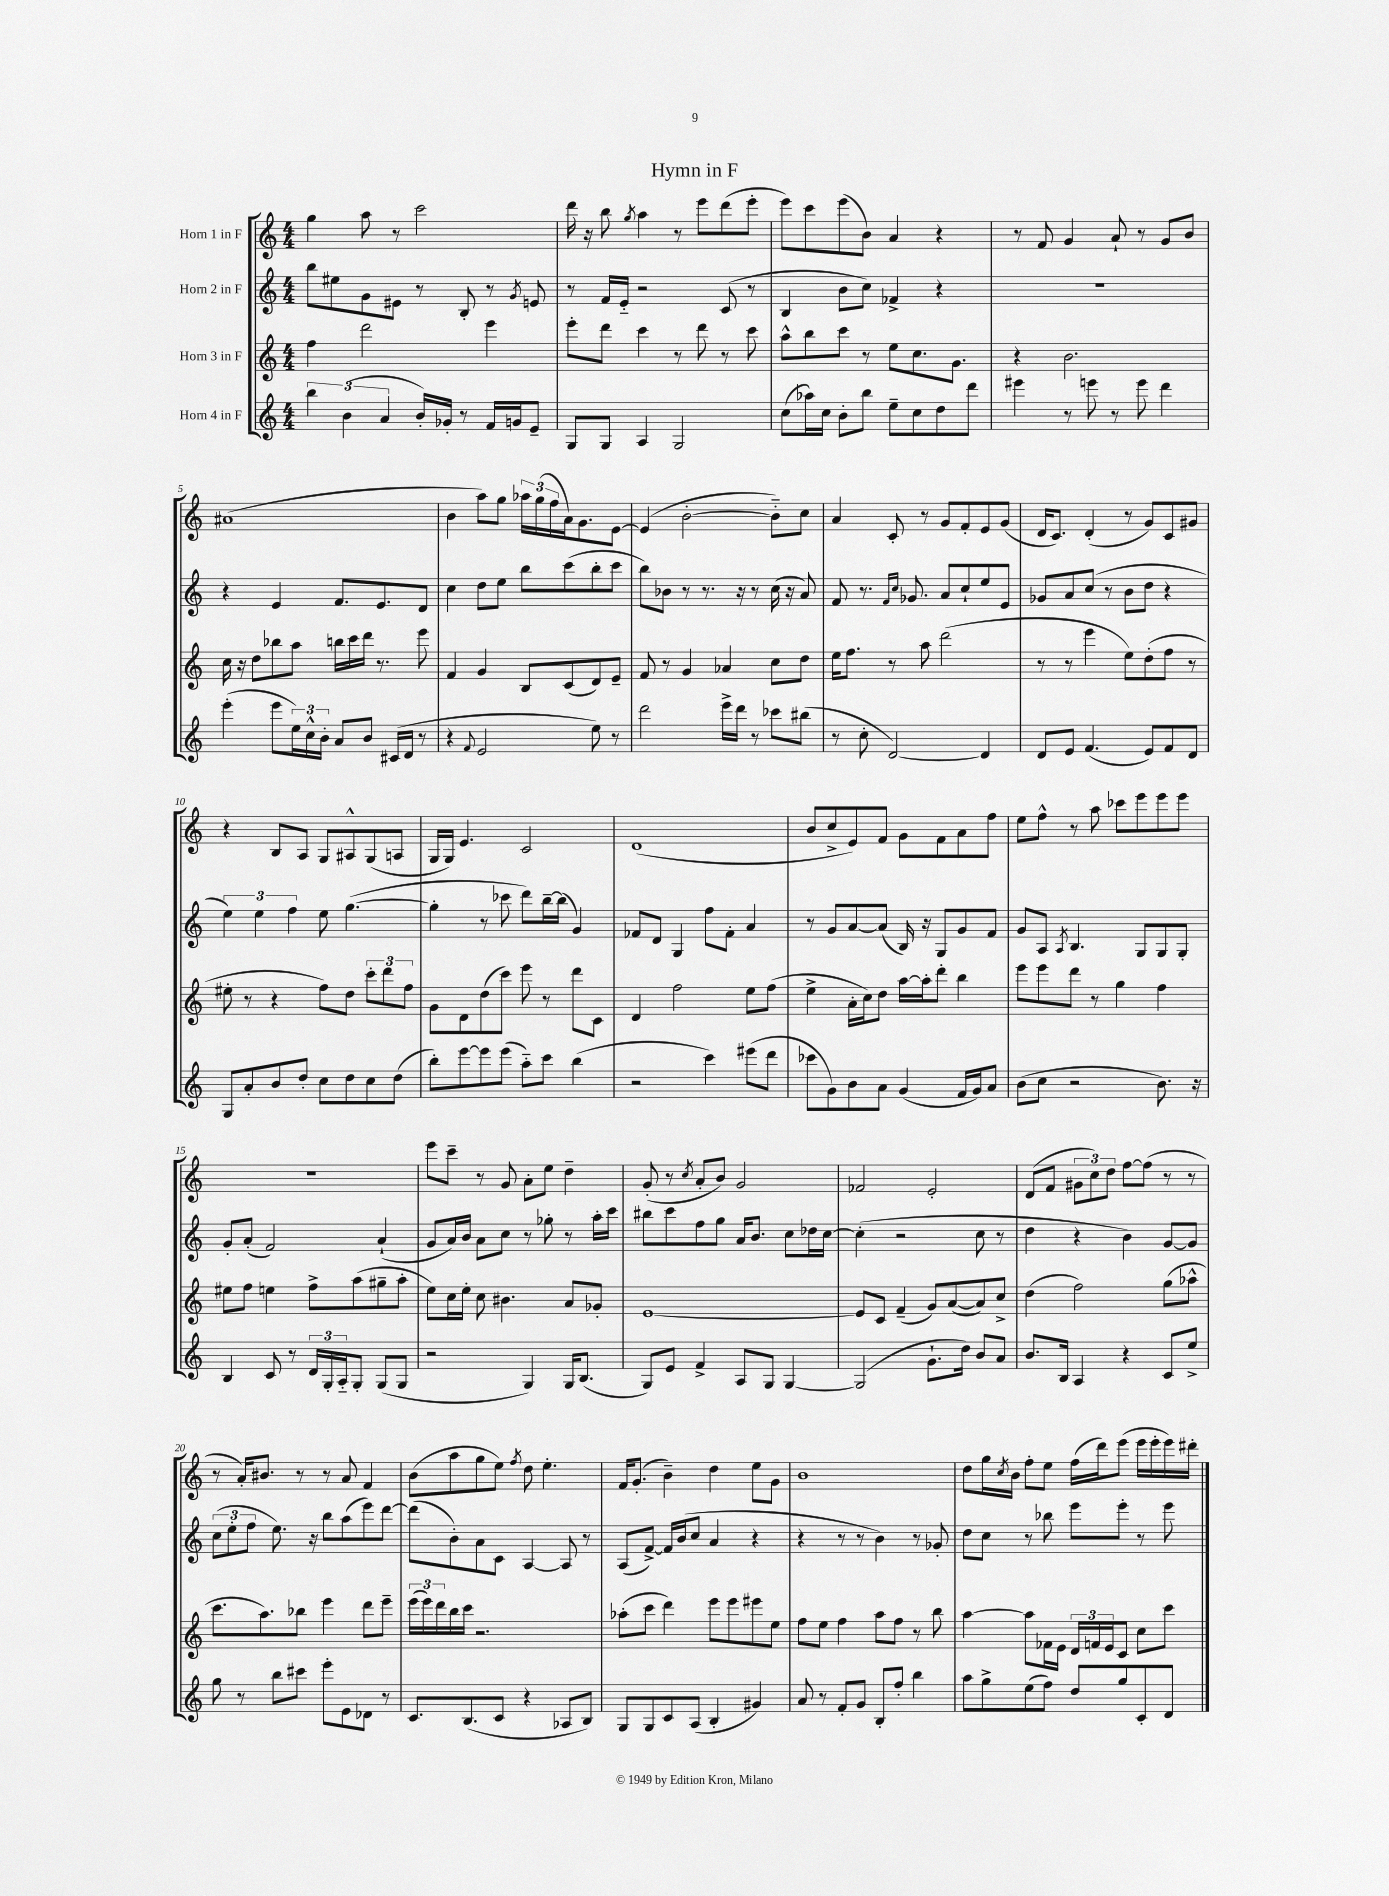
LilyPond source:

\header { title = "Hymn in F" }
<<
\new StaffGroup <<
\new Staff = "s0" \with { instrumentName = "Horn 1 in F" } {
    \clef treble \key c \major \numericTimeSignature \time 4/4
    g''4 a''8 r8 c'''2 |
    d'''16 r16 b''8 \acciaccatura { g''8 } a''4 r8 e'''8 d'''8( e'''8-. |
    e'''8) c'''8 e'''8( b'8) a'4 r4 |
    r8 f'8 g'4 a'8-! r8 g'8 b'8 |
    ais'1( |
    b'4 a''8) g''8 \tuplet 3/2 { aes''16 g''16( f''16 } a'16) g'8. e'8~ |
    e'4( b'2~-. b'8-_) c''8 |
    a'4 c'8-. r8 g'8 f'8-. e'8 g'8( |
    d'16 c'8.) d'4-.( r8 g'8) c'8 gis'8 |
    r4 b8 a8 g8 ais8-^ g8( a8 |
    g16 g16) e'4. c'2 |
    d'1( |
    b'8 c''8-> e'8) f'8 g'8 f'8 a'8 f''8 |
    e''8 f''8-^ r8 a''8 ces'''8 e'''8 e'''8 e'''8 |
    R1 |
    e'''8 c'''8-- r8 g'8 a'8-. e''8 d''4-- |
    g'8-.( r8 \acciaccatura { c''8 } a'8-. b'8) g'2 |
    fes'2 e'2-. |
    d'8( f'8 \tuplet 3/2 { gis'8 c''8) d''8 } f''8~ f''8( r8 r8 |
    r8 a'16-.) bis'8. r8 r8 a'8 f'4 |
    b'8( a''8 g''8 e''8) \acciaccatura { f''8 } d''8 e''4.-. |
    f'16 g'8.-.( b'4--) d''4 e''8 g'8 |
    b'1 |
    d''8 g''16 \acciaccatura { c''8 } b'16 f''8-. e''8 f''16( d'''16) e'''8( e'''16 e'''16-. e'''16) dis'''16-. \bar "|." |
}
\new Staff = "s1" \with { instrumentName = "Horn 2 in F" } {
    \clef treble \key c \major \numericTimeSignature \time 4/4
    b''8 eis''8 g'8 eis'8 r8 b8-. r8 \acciaccatura { g'8 } e'8 |
    r8 f'16 e'16-_ r2 c'8( r8 |
    b4 b'8 c''8) fes'4-> r4 |
    R1 |
    r4 e'4 f'8. e'8. d'8 |
    c''4 d''8 e''8 b''8 c'''8( b''8-. c'''8 |
    b''8) bes'8 r8 r8. r16 r8 c''16( r16 a'8) |
    f'8 r8. \grace { f'16 c''16 } ges'8. a'8 c''8-! e''8 e'8 |
    ges'8 a'8 c''8( r8 b'8 d''8 r4 |
    \tuplet 3/2 { e''4) e''4 f''4 } e''8 g''4.~( |
    g''4-. r8 ces'''8 d'''8) b''16~-- b''16( g'4) |
    fes'8 d'8 g4 f''8 fes'8-. a'4 |
    r8 g'8 a'8~ a'8( b16) r16 g8 g'8 f'8 |
    g'8 a8 \acciaccatura { a8 } b4. g8 g8 g8-. |
    g'8-. a'8-.( f'2) a'4-!( |
    g'8 a'16) b'16 a'8 c''8 r8 ges''8-. r8 a''16-. c'''16 |
    bis''8 c'''8 f''8 g''8 a'16 b'8. c''8 des''16 c''16~ |
    c''4-.( r2 c''8 r8 |
    d''4 r4 b'4) g'8~ g'8 |
    \tuplet 3/2 { c''8( e''8-. f''8 } e''8.) r16 b''8 a''8( e'''8) d'''8~ |
    d'''8( b'8-.) a'8 c'8 a4~ a8 r8 |
    a8( f'8~->) f'16 b'16( c''8 a'4 r4 |
    r4 r8 r8 b'4) r8 ges'8-. |
    d''8 c''8 r8 bes''8 e'''8 e'''8-. r8 e'''8 \bar "|." |
}
\new Staff = "s2" \with { instrumentName = "Horn 3 in F" } {
    \clef treble \key c \major \numericTimeSignature \time 4/4
    f''4 d'''2 e'''4 |
    e'''8-. d'''8 c'''4 r8 d'''8 r8 c'''8 |
    a''8-^ b''8 c'''8 r8 e''8 c''8. g'8. |
    r4 b'2. |
    c''16 r16 d''8 bes''8 a''8 b''16 c'''16 d'''16 r8. e'''8 |
    f'4 g'4 b8 c'8( d'8) e'8-- |
    f'8 r8 g'4 aes'4 c''8 d''8 |
    e''16 f''8. r8 a''8 d'''2( |
    r8 r8 e'''4 e''8) d''8-.( f''8 r8 |
    eis''8-. r8 r4 f''8) d''8 \tuplet 3/2 { c'''8-. d'''8 f''8 } |
    g'8 d'8 d''8( c'''8) e'''8 r8 d'''8 c'8 |
    d'4 f''2 e''8 f''8( |
    e''4-> a'16-. c''16) d''8 a''16~ a''16-. d'''8-. b''4 |
    e'''8 e'''8 d'''8 r8 g''4 f''4 |
    eis''8 f''8 e''4 f''8-> a''8( gis''8-- a''8-. |
    e''8) c''16 e''16-. c''8 bis'4. a'8 ges'8-. |
    e'1~ |
    e'8 c'8 f'4--( g'8) a'8~( a'8) c''8-> |
    d''4( f''2) g''8( aes''8-^ |
    c'''8. a''8.) bes''8 e'''4 d'''8 e'''8-- |
    \tuplet 3/2 { e'''16( e'''16) d'''16 } b''16 c'''16 r2. |
    aes''8-.( c'''8 d'''4) e'''8 e'''8 eis'''8 e''8 |
    f''8 e''8 f''4 a''8 f''8 r8 b''8 |
    a''4~ a''8 fes'16 e'16 \tuplet 3/2 { d'16 f'16 e'16 } c'8 c''8 c'''8 \bar "|." |
}
\new Staff = "s3" \with { instrumentName = "Horn 4 in F" } {
    \clef treble \key c \major \numericTimeSignature \time 4/4
    \tuplet 3/2 { b''4 b'4( a'4 } b'16-.) ges'16-. r8 f'16 g'16 e'8-- |
    g8 g8 a4 g2 |
    c''8( aes''16) c''16 b'8-. b''8 e''8-- c''8 d''8 d'''8 |
    eis'''4 r8 e'''8 r8 e'''8 d'''4 |
    e'''4-.( e'''8 \tuplet 3/2 { e''16) c''16-^ b'16-. } a'8 b'8 cis'16( d'16 r8 |
    r4 \appoggiatura { f'8 } e'2 e''8) r8 |
    d'''2 e'''16-> d'''16 r8 ces'''8 bis''8( |
    r8 c''8-. d'2~) d'4 |
    d'8 e'8 f'4.( e'8) f'8 d'8 |
    g8 a'8-. b'8 d''8-. c''8 d''8 c''8 d''8( |
    b''8-.) e'''8~ e'''8 e'''8( a''8-_) c'''8 b''4( |
    r2 c'''4) eis'''8( d'''8 |
    ces'''8 g'8) b'8 a'8 g'4( f'16 g'16) a'8 |
    b'8( c''8 r2 b'8.) r16 |
    b4 c'8 r8 \tuplet 3/2 { d'16 g16-. a16-_ } g8-. g8( g8 |
    r2 g4) g16 b8.( |
    g8) e'8 f'4-> a8 g8 g4~ |
    g2( g'8.-! d''16) b'8 a'8 |
    b'8. b16 a4 r4 c'8 e''8-> |
    g''8 r8 b''8 cis'''8 e'''8-. e'8 des'8 r8 |
    c'8. b8.( c'8 r4 aes8 b8) |
    g8 g8 c'8 a8( b4-. gis'4) |
    a'8 r8 f'8-. g'8 b8-. f''8-. b''4 |
    a''8 g''8-> e''8( f''8) d''8 g''8 c'8-. d'8 \bar "|." |
}
>>
>>
